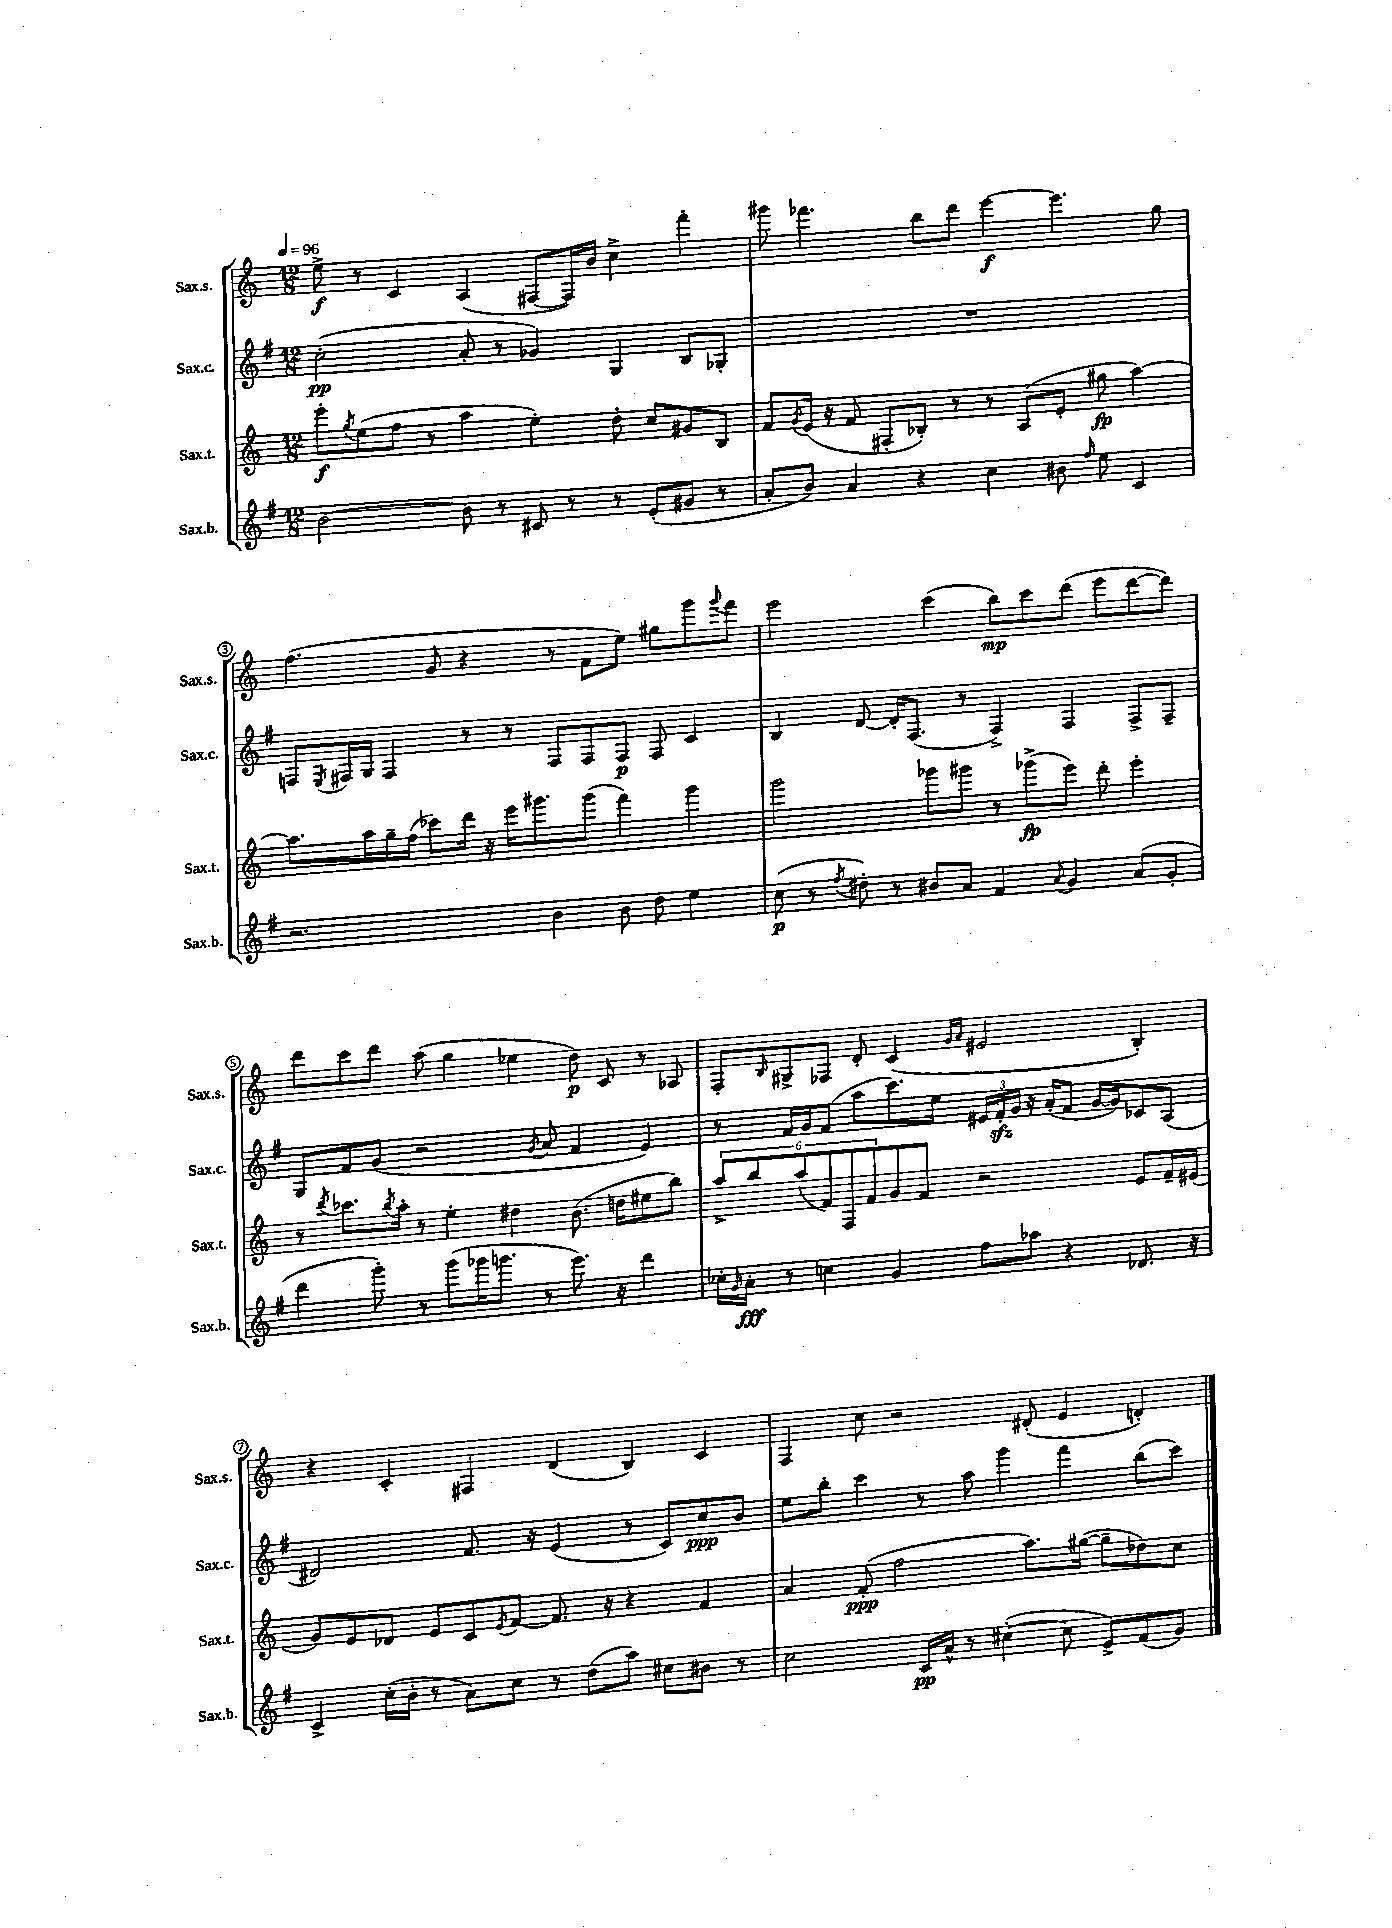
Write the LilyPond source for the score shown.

<<
\new StaffGroup <<
\new Staff = "s0" \with { instrumentName = "Sax.s." shortInstrumentName = "Sax.s." } {
    \clef treble \key c \major \numericTimeSignature \time 12/8 \tempo 4 = 96
    e''8->\f r8 c'4 a4( fis8~ fis16) b'16 c''4-> f'''4-. |
    gis'''8 fes'''4. b''8 d'''8 e'''4~\f e'''4. g''8 |
    f''4.( g'8 r4 r8 f'8 e''8) gis''8 g'''8 \appoggiatura { g'''8 } f'''8 |
    e'''2 c'''4( b''8\mp) c'''8 d'''8( e'''8 d'''8~ d'''8) |
    d'''8 c'''8 d'''8 a''8( g''4 ees''4 d''8\p) c'8 r8 aes8 |
    f8-. \grace { b16 } gis8-> fes8 d'8-. c'4( \grace { g'16 a'16 } eis'2 b4-.) |
    r4 c'4-. fis4 d'4( b4) c'4 |
    f4 c''8 r2 dis'8-.( e'4 d'4-.) \bar "|." |
}
\new Staff = "s1" \with { instrumentName = "Sax.c." shortInstrumentName = "Sax.c." } {
    \clef treble \key g \major \numericTimeSignature \time 12/8
    c''2-.\pp( a'8-. r8 ges'4) g4 b8 ges8-. |
    R1. |
    f8 \acciaccatura { e8 } fis16 g16 fis4 r8 r8 fis8 fis8 fis8\p fis8 c'4 |
    b4 d'8~ d'16-. fis8.( r8 fis4->) fis4 fis8-> fis8-- |
    g8 fis'8 g'8( r2 \acciaccatura { g'8 } a'8 fis'4 e'4) |
    r8 fis'16 g'16 fis'8( a''8 c'''8.) e''16 \tuplet 3/2 { eis'16 fis'16-.\sfz g'16 } r16 a'16-.( fis'8 g'16~ g'16) ces'8 a8( |
    dis'2) fis'8. r16 e'4( r8 c'8) c''8\ppp b'8 |
    e''8 b''8-. c'''4 r8 a''8 g'''4 fis'''4 b''8( c'''8) \bar "|." |
}
\new Staff = "s2" \with { instrumentName = "Sax.t." shortInstrumentName = "Sax.t." } {
    \clef treble \key c \major \numericTimeSignature \time 12/8
    e'''8-.\f \acciaccatura { g''8 } e''8( f''8 r8 a''4 e''4-.) d''8-. c''8 gis'8 b8 |
    f'8 \acciaccatura { g'8 } e'16( r16 f'8 fis8-. bes8-.) r8 r8 a8( e'8-. gis''8\fp a''4~) |
    a''8. a''16 g''16-- f''16( ces'''8) d'''16 r16 e'''16 gis'''8. gis'''8( f'''4) gis'''4 |
    g'''2 ges'''8 gis'''8 r8 ges'''8->\fp( e'''8) d'''8-. e'''4-. |
    r8 \acciaccatura { d'''8 } ces'''8. \acciaccatura { b''8 } a''16-. r8 e''4-. dis''4 b'8.( d''16 eis''8 b''8) |
    \tuplet 6/4 { a''8-> b''8 a''8( f'8) f8 f'8 } g'8 f'8 r2 e'8 f'16-- eis'16( |
    g'8) e'8 des'8 e'8 c'8 \acciaccatura { e'8 } f'8~ f'8. r16 r4 f'4 |
    a'4 f'8-.\ppp( f''2 a''8.) gis''16~( gis''8-- des''8) c''8 \bar "|." |
}
\new Staff = "s3" \with { instrumentName = "Sax.b." shortInstrumentName = "Sax.b." } {
    \clef treble \key g \major \numericTimeSignature \time 12/8
    b'2~ b'8 r8 cis'8 r8 r8 e'8-.( gis'8 r8 |
    a'8-. b'8) a'4 r4 c''4 bis'8 \grace { fis''16 } e''8 c'4 |
    r2. b'4 b'8 d''8 e''4 |
    c''8\p( r8 \acciaccatura { fis''8 } dis''8-.) r8 bis'8 a'8 fis'4 \appoggiatura { a'8 } g'4 a'8( g'8-. |
    d'''4 g'''8-.) r8 g'''8( ges'''16 g'''8. r8 e'''8.) r16 d'''4 |
    ces''16-. \grace { g'16 } a'16-.\fff r8 c''4 g'4 fis''8 aes''8 r4 des'8. r16 |
    c'4-> c''16-.( b'16-. r8 a'8) c''8 r8 d''8( a''8) cis''8 bis'8 r8 |
    c''2 c'16\pp a'16-^ r8 cis''4~-.( cis''8 e'8->) fis'8( g'8) \bar "|." |
}
>>
>>
\layout { \context { \Score \override BarNumber.stencil = #(make-stencil-circler 0.1 0.3 ly:text-interface::print) } }
